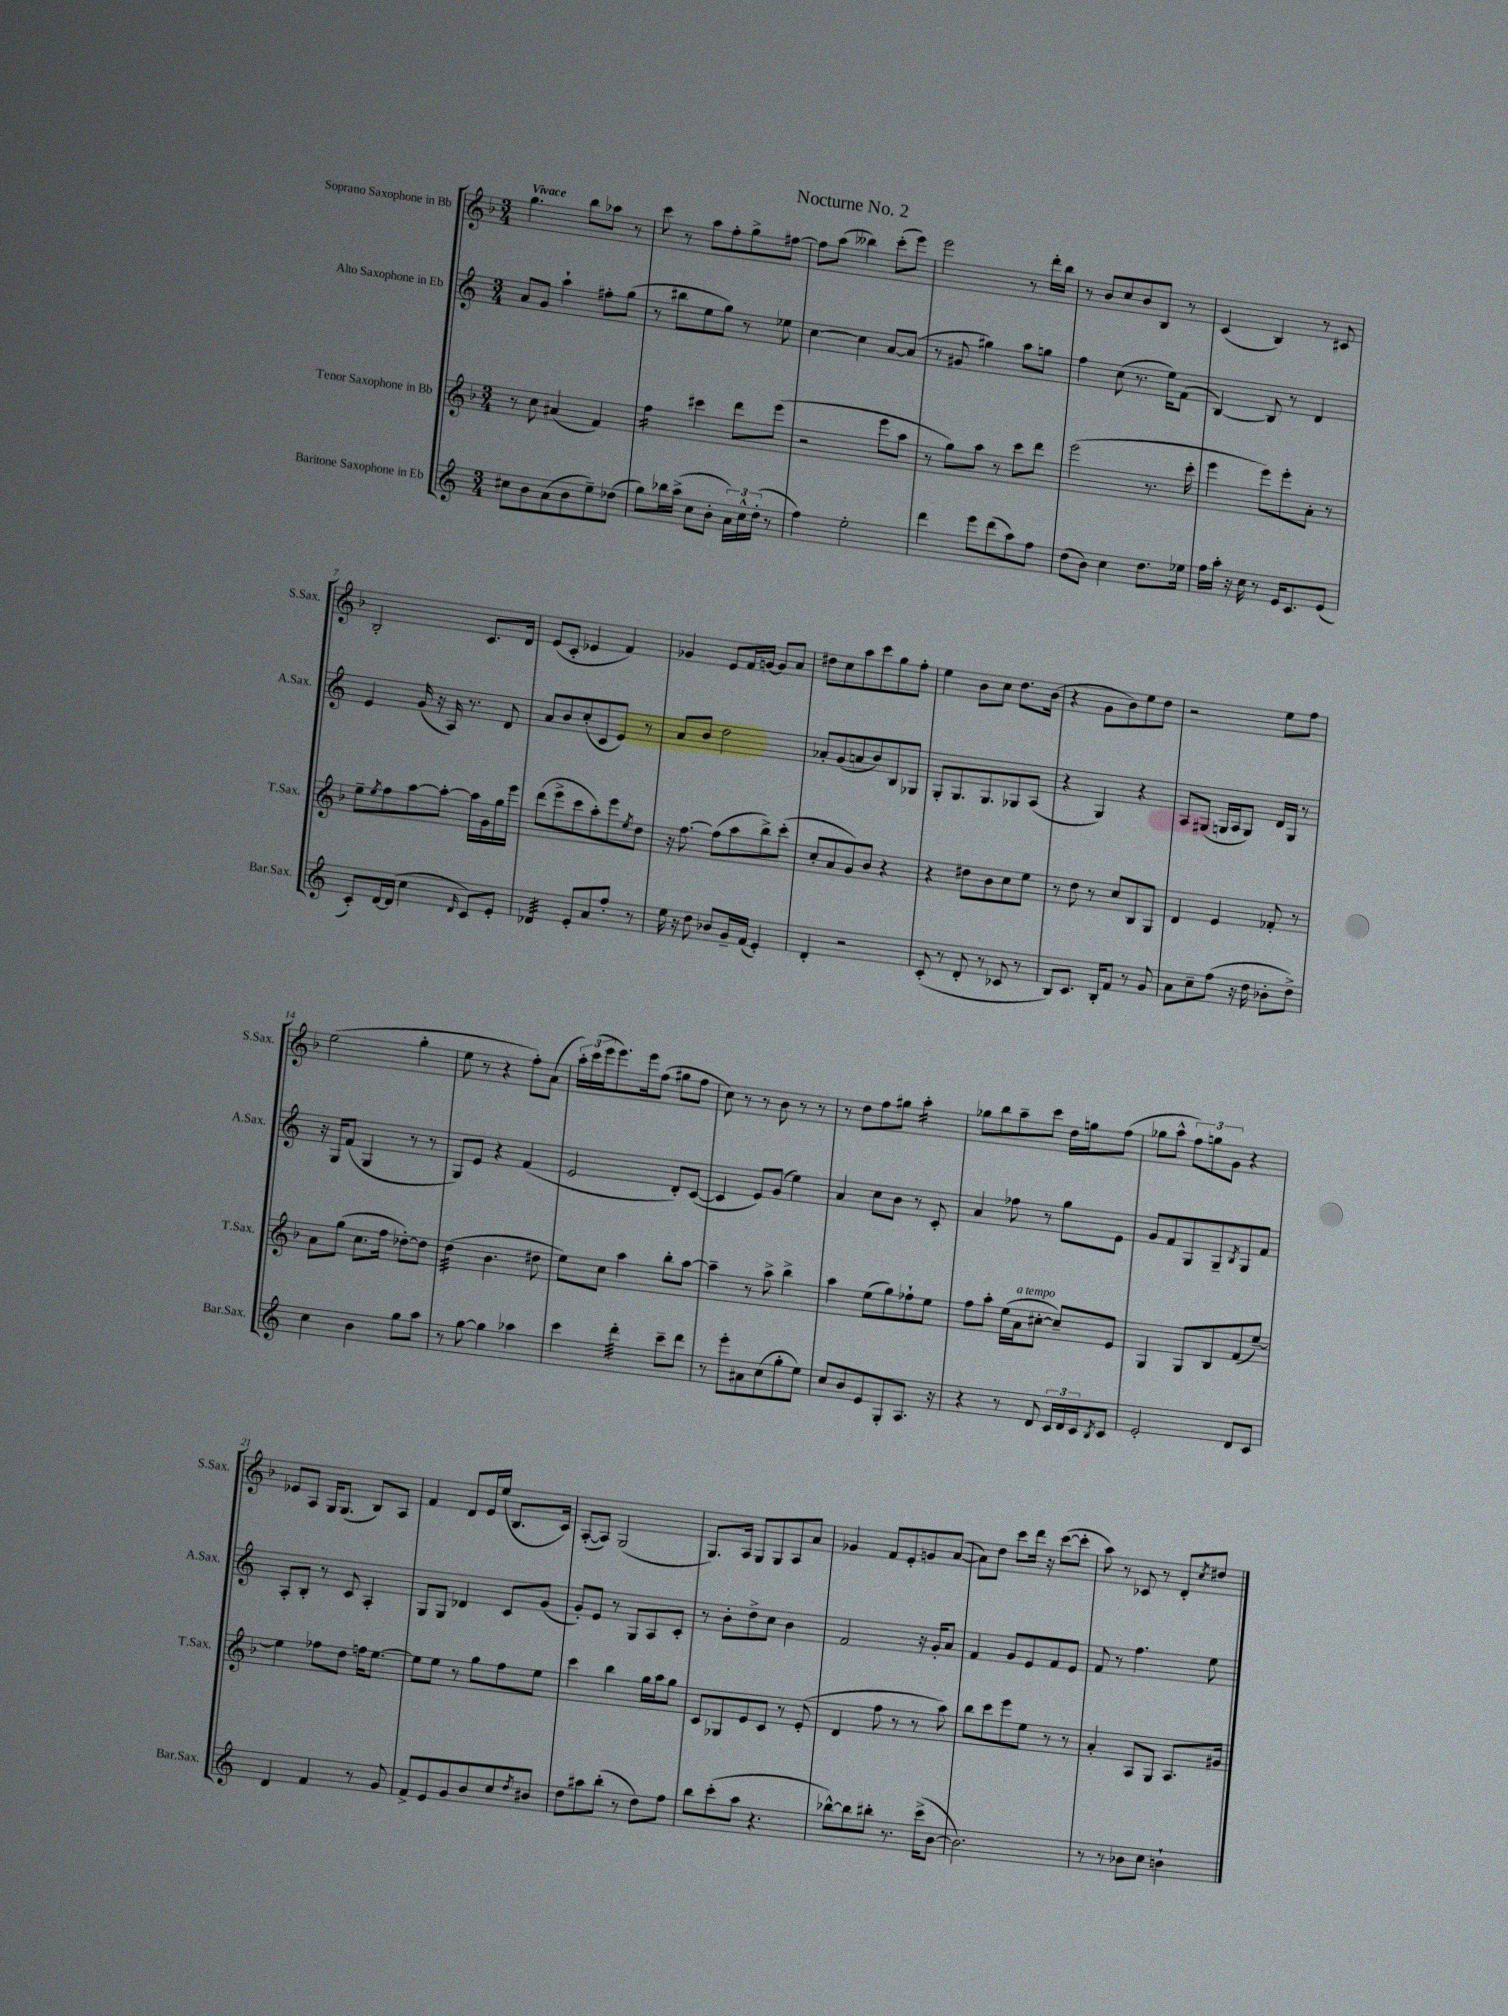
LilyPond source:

\header { title = "Nocturne No. 2" }
<<
\new StaffGroup <<
\new Staff = "s0" \with { instrumentName = "Soprano Saxophone in Bb" shortInstrumentName = "S.Sax." } {
    \clef treble \key f \major \numericTimeSignature \time 3/4 \tempo "Vivace"
    g''4. bes''8 aes''8 r8 |
    c'''8 r8 a''8 f''8-. g''8-> fis''8~ |
    fis''8 a''8( beses''4) c'''8-.( e'''8) |
    e'''2 r8 d'''16-. bes''16 |
    r8 bes'8 c''8 bes'8 bes8 r8 |
    c'4( bes4) r8 cis'8 |
    bes2-. c'8. d'16 |
    e'8( c'8-. ees'4 f'4) |
    ges'4 e'8 f'16 g'16~ g'8 a'8 |
    dis''8 c''8 a''8 c'''8 g''8 f''8-. |
    e''4 bes'8 c''8 d''8. bes'16( |
    r4 g'8 bes'8) e''8 d''8 |
    r2 e''8 f''8 |
    e''2( g''4-. |
    e''8 r8 r4 f''8-.) a'8( |
    \tuplet 3/2 { a''16-.) c'''16( e'''16 } e'''8.) e'''16 f''8( gis''8 f''8 |
    c''8) r8 r8 bes'8 r8 r8 |
    r8 d''8 f''8 gis''8 a''4:16-. |
    ges''8 bes''8 a''8-- c'''8 d''16 g''16 f''8( |
    ges''8 a''8-^ \tuplet 3/2 { f''8) g''8 g'8 } r4 |
    ees'8 a8 g16 g8.( bes8) a8 |
    f'4 d'8 e'16 e''16( bes8. c'16) |
    a8~-.( a8) g2( |
    g8.) a16 g8 g8 a8 a'8 |
    ges'4 f'8 e'8-. g'8 a'8~( |
    a'8) d''8 c'''8 d'''16 r16 c'''8~( c'''8-. |
    a''8) r8 ces'8 r8 d'8-. \acciaccatura { c''8 } dis''8 \bar "|." |
}
\new Staff = "s1" \with { instrumentName = "Alto Saxophone in Eb" shortInstrumentName = "A.Sax." } {
    \clef treble \key c \major \numericTimeSignature \time 3/4
    a'8 g'8 a''4-! fis''8-. g''8( |
    r8 bis''8 e''8 g''8) r8 ees''8 |
    c''4~ c''4 a'8~ a'8( |
    r8 gis'8 gis''4) a''8 g''8 |
    f''4 c''8( r8. e''16) f'8( |
    b4~) b8 r8 d'4 |
    e'4 g'16( r16 a16) r8. d'8 |
    a'8 b'8 c''8-.( c'8 e'8) r8 |
    a'8 b'8 d''2 |
    aes'8-. g'8( a'8 b'8) b8 ges8 |
    g8-. g8. g8. ges8 a8( |
    r4 g4) r4 |
    a8 gis8( g16 a16 g8) d'16 g16 r8 |
    r16 g16 f'8( g4 r8 r8 |
    g8) e'8 r4 f'4( |
    e'2 d'8-.) c'8~( |
    c'4 e'8) g'8( e''4) |
    a'4 c''8 b'8 r8 c'8-. |
    a'4 fes''8 r8 g''8 e'8 |
    g'8 f'8 g8 g8-- \acciaccatura { b8 } g8 f'8 |
    a8-. b8-. r8 c'8 a4-. |
    g8 g8 des'4 c'8 g'8( |
    g'8-.) e'8 r8 g8 a8 c'8-. |
    r8 b'8-. d''8-> c''8 b'4 |
    f'2 r16 g'16-. a'8 |
    f'4 g'8 e'8 f'8 e'8 |
    f'8 r8 f''4. e''8 \bar "|." |
}
\new Staff = "s2" \with { instrumentName = "Tenor Saxophone in Bb" shortInstrumentName = "T.Sax." } {
    \clef treble \key f \major \numericTimeSignature \time 3/4
    r8 c''8 ais'4( f'4) |
    f''4:16 cis'''4 d'''8 e'''8( |
    r2 e'''8 a''8 |
    r8 g''8) a''8 r8 c'''8 d'''8 |
    e'''2( r8. c'''16-. |
    e'''4 e'''8) e'''8-. a'8-. r8 |
    e''8-- \acciaccatura { e''8 } f''8 a''8~ a''8~-. a''16 g'16 g''16 e'''16 |
    d'''8( e'''8-> c'''8 a''8-.) e'''8 \acciaccatura { e''8 } d''8 |
    r16 f''8.~ f''8( a''8 bes''8->) c'''8-.( |
    c''8-. a'8 g'8) bes'8 r4 |
    r4 dis''8 bes'8 c''8 e''8 |
    r8 d''8 r8 c''8 bes8 g8 |
    d'4 e'4 fes'8-. r8 |
    a'8 g''8( c''8. f''16 des''8~-.) des''8 |
    d''4:32( bes'4. dis''8 |
    e''8) c''8 a''4 bes''8-. a''8~ |
    a''4-- r8 a''8-> bes''4-> |
    a''4 e''8( g''8) fes''8-! e''8 |
    f''8 a''8-. e''16( a'16^\markup { \italic "a tempo" } cis''8~-. cis''8--) e'8 |
    g4 g8 bes8 f'8( e''8~--) |
    e''4 fes''8 d''8 f''16 e''8.~ |
    e''8 e''8 r8 g''8 f''8 e''8 |
    c'''4 bes''4 g''16 a''16 g''8 |
    c'8 ges8 e'8 c'8 r8 e'8-.( |
    d'4 f''8 r8 r8 a''8) |
    bes''8 c'''8 e'''8 e''8 r8 r8 |
    a'4-. a8 g8 a8. gis'16 \bar "|." |
}
\new Staff = "s3" \with { instrumentName = "Baritone Saxophone in Eb" shortInstrumentName = "Bar.Sax." } {
    \clef treble \key c \major \numericTimeSignature \time 3/4
    cis''8 b'8 a'8( b'8 e''8--) des''8( |
    g''8) bes''16 a''16->( c''8 b'8-. \tuplet 3/2 { a'16) c''16-^ d''16-.( } r8 |
    f''4) e''2-. |
    d'''4 e'''8 d'''8( a''8) f''8 |
    d''8( b'8) c''4 d''8. ees''16 |
    f''16 a''16-. r16 c''16 r8 e'16 c'8. e'8( |
    c'8-.) d'16~ d'16( c''4 \grace { d'16 } c'8) e'8-. |
    des'4:32 e'8-. a'8 f''8-. r8 |
    e''16 r16 d''8 bes'8 g'16-- f'16( e'4-.) |
    d'4-. r2 |
    c'8-.( r8 d'8-. r8 ces'8 r8 |
    b8) c'8. b16-. f'8 r8 g'8 |
    a'8 c''8-- f''8( r16 d''16 bes'8-. d''8->) |
    c''4 b'4 g''8 a''8 |
    r8 g''8~ g''4 aes''4 |
    c'''4 d'''4:32-. c'''8-- d'''8 |
    r8 e'''8-. ais'8 c''8( g''8-. e''8) |
    c''8 b'8 e'8 g8-. a8. r16 |
    r4 r8 d'8 \tuplet 3/2 { c'16 d'16 c'16 } \acciaccatura { b8 } c'8 |
    e'2-. d'8 c'8 |
    d'4 f'4 r8 g'8 |
    f'8-> e'8 g'8 b'8 c''8 \acciaccatura { d''8 } bis'8 |
    d''8 ais''8 b''8-.( r8 d''8) f''8 |
    b''8 c'''8-.( a''8 r4. |
    bes''8~-^) bes''8 bis''8-. r8. c'''16->( b'8~ |
    b'2.) |
    r8 r8 bes'8 c''8 b'4-! \bar "|." |
}
>>
>>
